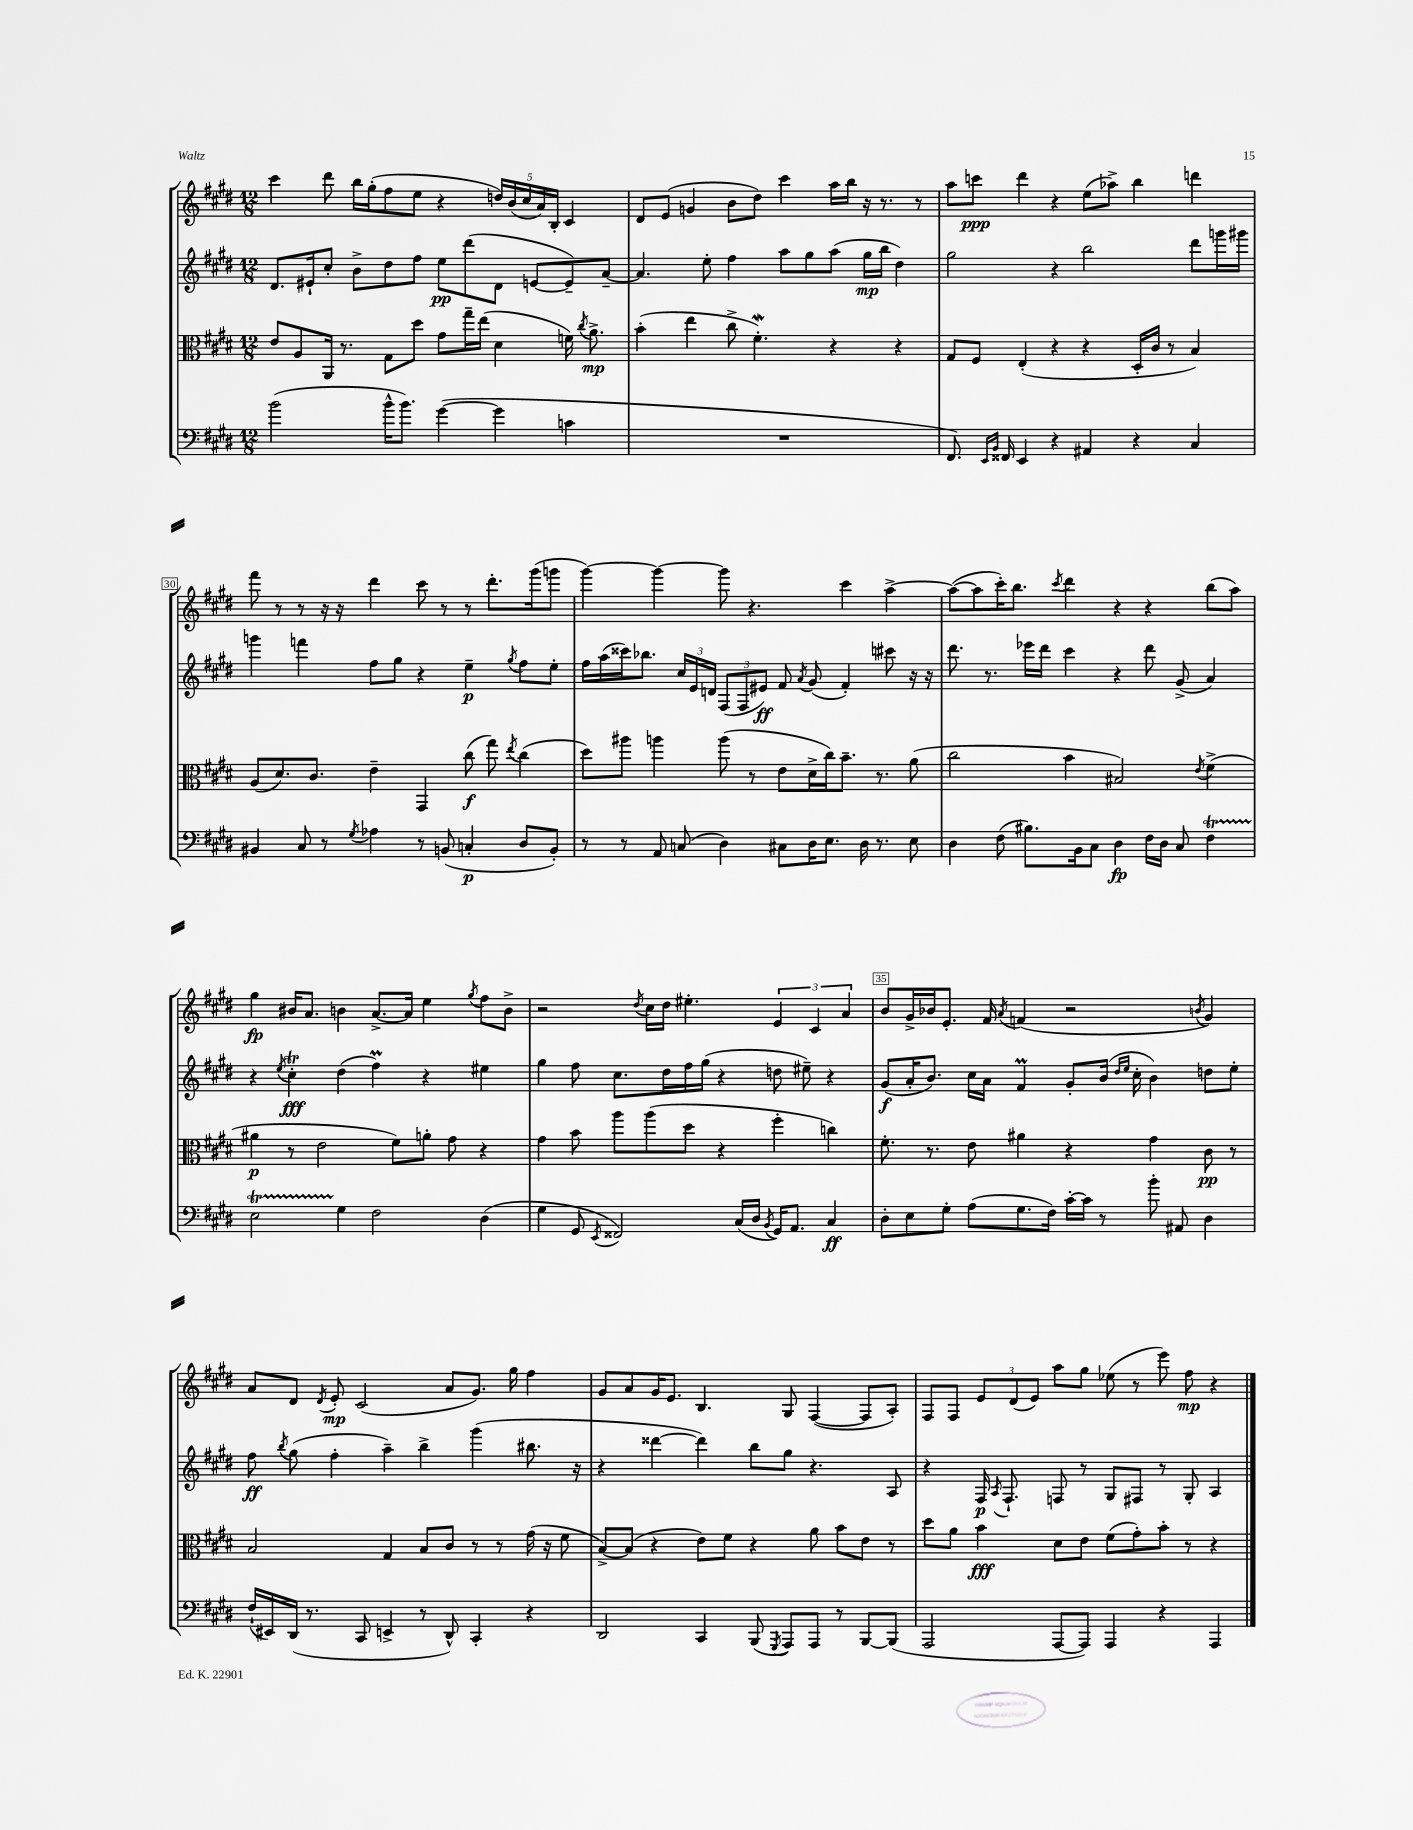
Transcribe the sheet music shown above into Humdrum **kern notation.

**kern	**dynam	**kern	**dynam	**kern	**dynam	**kern	**dynam
*part4	*part4	*part3	*part3	*part2	*part2	*part1	*part1
*staff4	*staff4	*staff3	*staff3	*staff2	*staff2	*staff1	*staff1
*clefF4	*	*clefC3	*	*clefG2	*	*clefG2	*
*k[f#c#g#d#]	*	*k[f#c#g#d#]	*	*k[f#c#g#d#]	*	*k[f#c#g#d#]	*
*M12/8	*	*M12/8	*	*M12/8	*	*M12/8	*
=27	=27	=27	=27	=27	=27	=27	=27
(2b\	.	8e/L	.	8.d#/L	.	4ccc#\	.
.	.	8A/	.	.	.	.	.
.	.	.	.	16e#X`/k	.	.	.
.	.	16AA/Jk	.	8cc#'/J	.	8ddd#\	.
.	.	8.r	.	.	.	.	.
.	.	.	.	8b^\L	.	16bb\LL	.
.	.	.	.	.	.	(16gg#'\J	.
16b^^\KL	.	8G#\L	.	8dd#\	.	8ff#\	.
8.b\J)	.	.	.	.	.	.	.
.	.	8dd#\J	.	8ff#\J	.	8ee\J	.
([4g#\	.	8g#\L	.	8ee\L	pp	4r	.
.	.	16gg#~\L	.	(8ddd#\	.	.	.
.	.	(16ee\JJ	.	.	.	.	.
4g#\]	.	4d#\	.	8d#\J	.	20ddn/LL)	.
.	.	.	.	.	.	(20b/	.
.	.	.	.	.	.	20cc#/	.
.	.	.	.	[8en/L	.	.	.
.	.	.	.	.	.	20a/)	.
.	.	.	.	.	.	20B'/JJ	.
4cn\	.	16fn\)	.	8e~/])	.	4c#/	.
.	.	8qcc#/	.	.	.	.	.
.	.	8.a^\	mp	.	.	.	.
.	.	.	.	[8a~/J	.	.	.
=28	=28	=28	=28	=28	=28	=28	=28
1.r	.	(4b'\	.	4.a/]	.	8d#/L	.
.	.	.	.	.	.	(8e/J	.
.	.	4ee\	.	.	.	4gn/	.
.	.	.	.	8ee'\	.	.	.
.	.	8cc#^\	.	4ff#\	.	8b\L	.
.	.	4.f#W'\)	.	.	.	8dd#\J)	.
.	.	.	.	8aa\L	.	4ccc#\	.
.	.	.	.	8gg#\	.	.	.
.	.	4r	.	(8aa\J	.	16aa\LL	.
.	.	.	.	.	.	16bb\JJ	.
.	.	.	.	16gg#\LL	mp	16r	.
.	.	.	.	16bb\JJ	.	8.r	.
.	.	4r	.	4dd#\)	.	.	.
.	.	.	.	.	.	8r	.
=29	=29	=29	=29	=29	=29	=29	=29
8.FF#/)	.	8G#/L	.	2gg#\	.	8aa\L	.
.	.	8F#/J	.	.	.	8cccn\J	ppp
16qqEE/LL	.	.	.	.	.	.	.
16qqBB/JJ	.	.	.	.	.	.	.
16FF##X/	.	.	.	.	.	.	.
4EE/	.	(4E'/	.	.	.	4ddd#\	.
4r	.	4r	.	4r	.	4r	.
4AA#X/	.	4r	.	2bb\	.	(8ee\L	.
.	.	.	.	.	.	8aa-X^\J)	.
4r	.	16D#'/LL	.	.	.	4bb\	.
.	.	16c#/JJ	.	.	.	.	.
.	.	8r	.	.	.	.	.
4C#/	.	4B/)	.	8ddd#\L	.	4dddn\	.
.	.	.	.	16gggn\L	.	.	.
.	.	.	.	16ggg#X\JJ	.	.	.
!!LO:LB:g=z
=30	=30	=30	=30	=30	=30	=30	=30
4BB#X/	.	(8A/L	.	4gggn\	.	8fff#\	.
.	.	8.d#/)	.	.	.	8r	.
8C#/	.	.	.	4fffn\	.	8r	.
.	.	8.c#/J	.	.	.	.	.
8r	.	.	.	.	.	16r	.
.	.	.	.	.	.	16r	.
8qG#/	.	.	.	.	.	.	.
4A-X\	.	4e~\	.	8ff#\L	.	4ddd#\	.
.	.	.	.	8gg#\J	.	.	.
8r	.	4GG#/	.	4r	.	8ccc#\	.
(8BBn/	.	.	.	.	.	8r	.
4Cn'/	p	(8cc#\	f	4ee~\	p	8r	.
.	.	8gg#\)	.	.	.	8.ddd#'\L	.
.	.	8qee/	.	8qgg#/	.	.	.
8D#/L	.	(4cc#\	.	8ff#\L	.	.	.
.	.	.	.	.	.	(16ggg#\k	.
8BB'/J)	.	.	.	8ee'\J	.	8gggn\J	.
=31	=31	=31	=31	=31	=31	=31	=31
8r	.	8dd#\L)	.	16ff#\LL	.	[4ggg#\)	.
.	.	.	.	(16aa\	.	.	.
8r	.	8aa#X\J	.	16ccc##X\J)	.	.	.
.	.	.	.	8.bb-X\J	.	.	.
8AA/	.	4aan\	.	.	.	4ggg#\_	.
(8Cn/	.	.	.	24cc#/LL	.	.	.
.	.	.	.	24e/	.	.	.
.	.	.	.	24dn/JJ	.	.	.
4D#\)	.	(8aa\	.	(12F#/L	.	8ggg#\]	.
.	.	.	.	12F#/	.	.	.
.	.	8r	.	.	.	4.r	.
.	.	.	.	12e#X/J)	ff	.	.
8C#X\L	.	8e\L	.	8f#/	.	.	.
.	.	.	.	8qa/	.	.	.
16D#\K	.	16d#^\L	.	(8g#/	.	.	.
8.E\J	.	16cc#\J)	.	.	.	.	.
.	.	8.b~\J	.	4f#'/)	.	4ccc#\	.
16D#\	.	.	.	.	.	.	.
8.r	.	8.r	.	.	.	.	.
.	.	.	.	8ccc#X\	.	[4aa^\	.
8E\	.	(8a\	.	16r	.	.	.
.	.	.	.	16r	.	.	.
=32	=32	=32	=32	=32	=32	=32	=32
4D#\	.	2cc#\	.	8.ddd#\	.	(8aa\L_	.
.	.	.	.	.	.	8aa\]	.
.	.	.	.	8.r	.	.	.
(8F#\	.	.	.	.	.	16ccc#'\K)	.
.	.	.	.	.	.	8.bb\J	.
8.B#X\L)	.	.	.	16eee-X\LL	.	.	.
.	.	.	.	16ddd#\JJ	.	.	.
.	.	.	.	.	.	8qccc#/	.
.	.	4b\	.	4ccc#\	.	4ddd#\	.
16BB\k	.	.	.	.	.	.	.
8C#\J	.	.	.	.	.	.	.
4D#\	fp	2B#X/)	.	4r	.	4r	.
16F#\LL	.	.	.	8ddd#\	.	4r	.
16D#\JJ	.	.	.	.	.	.	.
8C#/	.	.	.	(8g#^/	.	.	.
.	.	8qe/	.	.	.	.	.
4F#T\	.	(4f#^\	.	4a/)	.	(8bb\L	.
.	.	.	.	.	.	8aa\J)	.
!!LO:LB:g=z
=33	=33	=33	=33	=33	=33	=33	=33
2ETTT\	.	4a#X\	p	4r	.	4gg#\	fp
.	.	.	.	8qee/	.	.	.
.	.	8r	.	4cc#T'\	fff	16b#X/KL	.
.	.	.	.	.	.	8.a/J	.
.	.	2e\	.	.	.	.	.
4G#\	.	.	.	(4dd#\	.	4bn\	.
2F#\	.	.	.	4ff#M\)	.	[8.a^/L	.
.	.	8f#\L)	.	.	.	.	.
.	.	.	.	.	.	16a/Jk]	.
.	.	8an'\J	.	4r	.	4ee\	.
.	.	8g#\	.	.	.	.	.
.	.	.	.	.	.	8qgg#/	.
(4D#\	.	4r	.	4ee#X\	.	8ff#\L	.
.	.	.	.	.	.	8b^\J	.
=34	=34	=34	=34	=34	=34	=34	=34
4G#\	.	4g#\	.	4gg#\	.	2r	.
8GG#/	.	8b\	.	8ff#\	.	.	.
8qEE/	.	.	.	.	.	.	.
2FF##X/)	.	8aa\L	.	8.cc#\L	.	.	.
.	.	.	.	.	.	8qdd#/	.
.	.	(8aa\	.	.	.	16cc#\LL	.
.	.	.	.	16dd#\L	.	16dd#\JJ	.
.	.	8dd#\J	.	16ff#\	.	4.ee#X'\	.
.	.	.	.	(16gg#\JJ	.	.	.
.	.	4r	.	4r	.	.	.
(16C#/LL	.	.	.	.	.	.	.
16D#/JJ	.	.	.	.	.	.	.
8qBB/	.	.	.	.	.	.	.
16GG#/KL)	.	4ff#'\	.	8ddn\	.	6e/	.
8.AA/J	.	.	.	.	.	.	.
.	.	.	.	8ee#X~\)	.	.	.
.	.	.	.	.	.	6c#/	.
4C#/	ff	4ccn\)	.	4r	.	.	.
.	.	.	.	.	.	6a/	.
=35	=35	=35	=35	=35	=35	=35	=35
8D#'\L	.	8.f#'\	.	(8g#/L	f	8b/L	.
8E\	.	.	.	16a'/K	.	16g#^/L	.
.	.	8.r	.	8.b/J)	.	16b-X/J	.
8G#'\J	.	.	.	.	.	8.e'/J	.
(8A\L	.	8e\	.	16cc#\LL	.	.	.
.	.	.	.	16a\JJ	.	16f#/	.
.	.	.	.	.	.	8qa/	.
8.G#\	.	4a#X\	.	4f#M/	.	(4fn/	.
16F#\Jk)	.	.	.	.	.	.	.
[16c#'\LL	.	4r	.	8g#'/L	.	2r	.
16c#\JJ]	.	.	.	.	.	.	.
8r	.	.	.	(16b/Jk	.	.	.
.	.	.	.	16qqdd#/LL	.	.	.
.	.	.	.	16qqee/JJ	.	.	.
.	.	.	.	16cc#'\	.	.	.
8b'\	.	4g#\	.	4b\)	.	.	.
8AA#X/	.	.	.	.	.	.	.
.	.	.	.	.	.	8qbn/	.
4D#\	.	8c#\	pp	8ddn\L	.	4g#/)	.
.	.	8r	.	8ee'\J	.	.	.
!!LO:LB:g=z
=36	=36	=36	=36	=36	=36	=36	=36
(16F#`/LL	.	2B/	.	8ff#\	ff	8a/L	.
16EE#X/)	.	.	.	.	.	.	.
.	.	.	.	8qbb/	.	.	.
(16DD#/JJ	.	.	.	(8gg#\	.	8d#/J	.
8.r	.	.	.	.	.	.	.
.	.	.	.	.	.	8qd#/	.
.	.	.	.	4ff#'\	.	8e'/	mp
8CC#/	.	.	.	.	.	(2c#/	.
4EEn^/	.	4G#/	.	4aa~\)	.	.	.
8r	.	8B/L	.	4bb^\	.	.	.
8DD#^^/)	.	8c#/J	.	.	.	8a/L	.
4CC#'/	.	8r	.	(4ggg#\	.	8.g#/J)	.
.	.	8r	.	.	.	.	.
.	.	.	.	.	.	16gg#\	.
4r	.	(16g#\	.	8.bb#X\	.	4ff#\	.
.	.	16r	.	.	.	.	.
.	.	8f#\	.	.	.	.	.
.	.	.	.	16r	.	.	.
=37	=37	=37	=37	=37	=37	=37	=37
2DD#/	.	[8B^/L)	.	4r	.	8g#/L	.
.	.	(8B/J]	.	.	.	8a/	.
.	.	4r	.	[4ddd##X\	.	16g#/K	.
.	.	.	.	.	.	8.e/J	.
4CC#/	.	8e\L)	.	4ddd##\])	.	4.B/	.
.	.	8f#\J	.	.	.	.	.
(8BBB/	.	4r	.	8bb\L	.	.	.
8qGGG#/	.	.	.	.	.	.	.
8AAA/L)	.	.	.	8gg#\J	.	8G#/	.
8AAA/J	.	8a\	.	4.r	.	([4F#/	.
8r	.	8b\L	.	.	.	.	.
[8BBB/L	.	8e\J	.	.	.	8F#/L]	.
(8BBB/J]	.	8r	.	8A/	.	8A'/J)	.
=38	=38	=38	=38	=38	=38	=38	=38
2AAA/	.	8dd#\L	.	4r	.	8F#/L	.
.	.	8a\J	.	.	.	8F#/J	.
.	.	4b\	fff	16F#/	p	12e/L	.
.	.	.	.	8qA/	.	.	.
.	.	.	.	8.F#`/	.	.	.
.	.	.	.	.	.	(12d#/	.
.	.	.	.	.	.	12e/J)	.
[8AAA/L	.	8d#\L	.	8Fn/	.	8aa\L	.
8AAA/J])	.	8e\J	.	8r	.	8gg#\J	.
4AAA/	.	(8f#\L	.	8G#/L	.	(8ee-X\	.
.	.	8g#'\)	.	8F#X/J	.	8r	.
4r	.	8b'\J	.	8r	.	8eee\)	.
.	.	8r	.	8G#'/	.	8ff#\	mp
4AAA/	.	4r	.	4A/	.	4r	.
==	==	==	==	==	==	==	==
*-	*-	*-	*-	*-	*-	*-	*-
